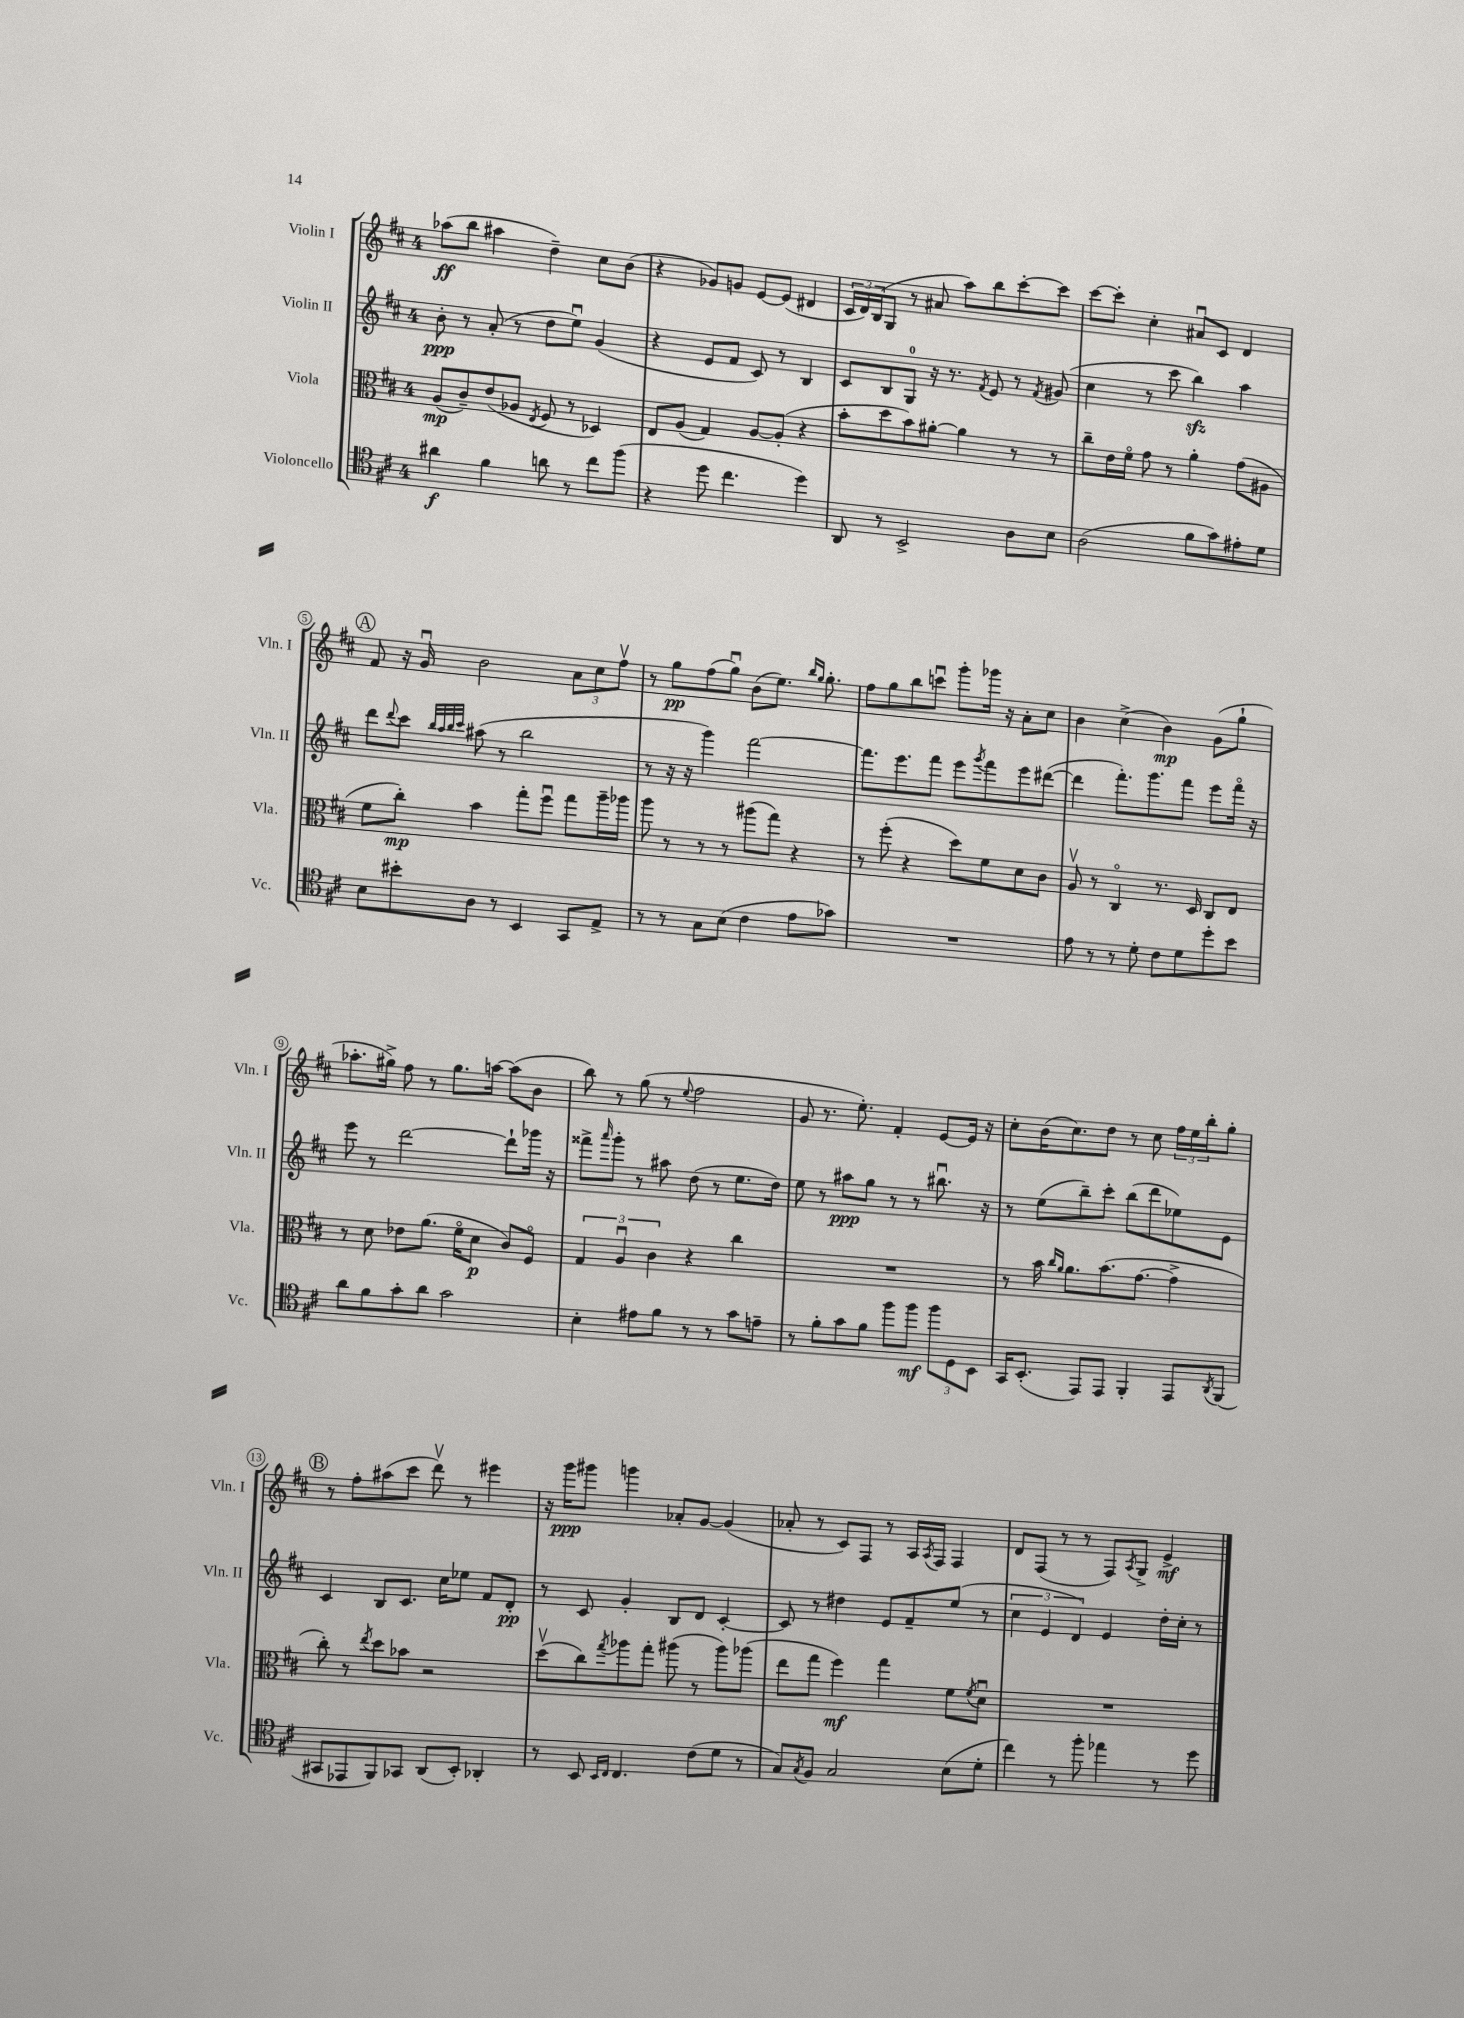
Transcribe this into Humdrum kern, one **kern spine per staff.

**kern	**kern	**kern	**kern
*staff4	*staff3	*staff2	*staff1
*clefC4	*clefC3	*clefG2	*clefG2
*k[f#c#]	*k[f#c#]	*k[f#c#]	*k[f#c#]
*M4/4	*M4/4	*M4/4	*M4/4
4a#	(8A	8b'	(8aa-
.	8c#~)	8r	8bb
4f#	(8e	(8a'	4aa#
.	8A-	8r	.
.	8qE	.	.
8a	8F#	8dd	4dd~)
8r	8r	8eeu)	.
8cc#	4D-)	(4g	8cc#
(8ff#	.	.	(8b
=	=	=	=
4r	8E	4r	4r
.	(8A	.	.
8dd	4G)	8e	8g-)
4.cc#	.	8f#	8g
.	[8A	8c#)	[8e
.	(8A']	8r	(8e]
4dd)	4r	4B	4d#
=	=	=	=
8AA	8b'	8c#	24c#
.	.	.	24d)
.	.	.	(24B
8r	8dd	8B	8G
2BB^	8b)	8G	8r
.	[8a#'	16r	8a#
.	.	8.r	.
.	4a#]	.	8aa)
.	.	8qf#	.
.	.	8e	8bb
8A	8r	8r	[8ccc#'
.	.	8qf#	.
8B	8r	(8g#	8ccc#]
=	=	=	=
(2A	8cc#~	4cc#	[8ccc#
.	16e	.	8ccc#']
.	16f#o	.	.
.	8g	8r	4cc#'
.	8r	8ccc#	.
8f#	4a'	4bb)	8a#u
8g)	.	.	8c#
8e#'	(8g	4aa	4d
8d	8A#	.	.
=	=	=	=
8B	8f#	8ddd	8f#
.	.	8qqddd	.
8b#'	8cc#')	8ccc#	16r
.	.	.	16gu
.	.	32qqbb	.
.	.	32qqaa	.
.	.	32qqbb	.
.	.	32qqccc#	.
8A	4b	(8aa#	2b
8r	.	8r	.
4BB	8gg'	2bb	.
.	8ff#u	.	.
8GG	8gg	.	12a
.	.	.	12cc#
8E^	16aa~	.	.
.	.	.	12ff#v
.	16aa-	.	.
=	=	=	=
8r	8aa	8r	8r
8r	8r	16r	8gg
.	.	16r	.
8G	8r	4ggg)	(8ff#
(8B	8r	.	8ggu)
4c#	(8aa#	[2fff#	(8b
.	8gg)	.	8.ee)
8e	4r	.	.
.	.	.	16qqbb
.	.	.	16qqgg
.	.	.	8.gg'
8g-)	.	.	.
=	=	=	=
1r	8r	8.fff#]	8ff#
.	(8ff#'	.	8gg
.	.	8.eee	.
.	4r	.	8bb
.	.	8fff#	8cccu
.	8dd)	8eee	8ggg'
.	.	8qggg	.
.	8f#	8fff#	16ggg-
.	.	.	16r
.	8d	8eee	8a'
.	8c#	([8ddd#	8cc#
=	=	=	=
8e	8Av	4ddd#]	4b
8r	8r	.	.
8r	4C#o	8.fff#')	(4cc#^
8d'	.	.	.
.	.	8.ggg	.
8c#	8.r	.	4b)
8d	.	8fff#	.
.	16D	.	.
8dd'	8C#	8eee	(8g
8b	8E	16fff#o	8gg`
.	.	16r	.
=	=	=	=
8a	8r	8eee	8.aa-'
8f#	8d	8r	.
.	.	.	16gg#^)
8g'	8e-	[2ddd	8ff#
8a	(8.a	.	8r
2g	.	.	8.gg#
.	16f#o	.	.
.	8d	.	.
.	.	.	[16aa
.	8c#)	8ddd`]	(8aa]
.	8F#o	16ggg-	8b
.	.	16r	.
=	=	=	=
4B'	6G	8fff##^	8bb)
.	.	16qqaaa	.
.	.	8ggg'	8r
.	6Au	.	.
8e#	.	8r	(8gg
.	6c#	.	.
8f#	.	8aa#	8r
.	.	.	8qqee
8r	4r	(8dd	2ff#
8r	.	8r	.
8g	4cc#	8.ee	.
8e~	.	.	.
.	.	16dd)	.
=	=	=	=
8r	1r	8ee	8g
8f#'	.	8r	8.r
8g	.	8aa#	.
.	.	.	8.ee')
8f#	.	8gg	.
8ff#	.	8r	4f#'
8ff#	.	8r	.
12ff#	.	8.bb#u	[8e
12D	.	.	.
.	.	.	16e]
12BB	.	.	.
.	.	16r	16r
=	=	=	=
16GG	8r	8r	8cc#'
(8.BB'	.	.	.
.	16b	(8ee	(16b
.	16qqcc#	.	.
.	16qqa	.	.
.	8.a	.	8.cc#)
8EE)	.	8bb~)	.
8EE	(8.b	8ccc#'	8dd
4FF#'	.	(8bb	8r
.	[8.g	.	.
.	.	8ddd	8cc#
8EE	4g^]	8ee-)	24ff#
.	.	.	24ee
.	.	.	24bb'
8qAA	.	.	.
(8FF#	.	8e	8gg'
=	=	=	=
8GG#	8cc#')	4c#	8r
8EE-	8r	.	8ff#'
.	8qee	.	.
8FF#)	8dd	8B	(8aa#
8GG-	8b-	8.c#	8ccc#
(8AA	2r	.	8dddv)
.	.	16cc#	.
8BB')	.	8ee-	8r
4AA-'	.	8f#	4eee#
.	.	8d'	.
=	=	=	=
8r	(8ddv	8r	16r
.	.	.	16ggg
8BB	8cc#)	8c#	8ggg#
16qqBB	.	.	.
16qqC#	8qgg	.	.
4.C#	8aa-	4g'	4ggg
.	8gg'	.	.
.	(8aa#	8B	8a-'
(8c#	8r	8d	[8g
8d	8aa#)	[4c#'	(4g]
8r	(8aa-	.	.
=	=	=	=
8G)	8ee	8c#]	8a-'
8qG	.	.	.
8F#	8gg	8r	8r
2G	4ff#)	4dd#	8c#)
.	.	.	8F#
.	4gg	8e	8r
.	.	8f#~	16A
.	.	.	8qA
.	.	.	16F#
(8B	8f#	(8ee	4F#
.	8qf#	.	.
8d'	8du	8r	.
=	=	=	=
4cc#)	1r	6cc#	8d
.	.	.	(8F#
.	.	6e	.
8r	.	.	8r
.	.	6d)	.
8ff#'	.	.	8r
4ee-	.	4e	8F#)
.	.	.	8qA
.	.	.	8G^
8r	.	16dd'	4e^
.	.	16cc#'	.
8dd	.	8r	.
==	==	==	==
*-	*-	*-	*-
